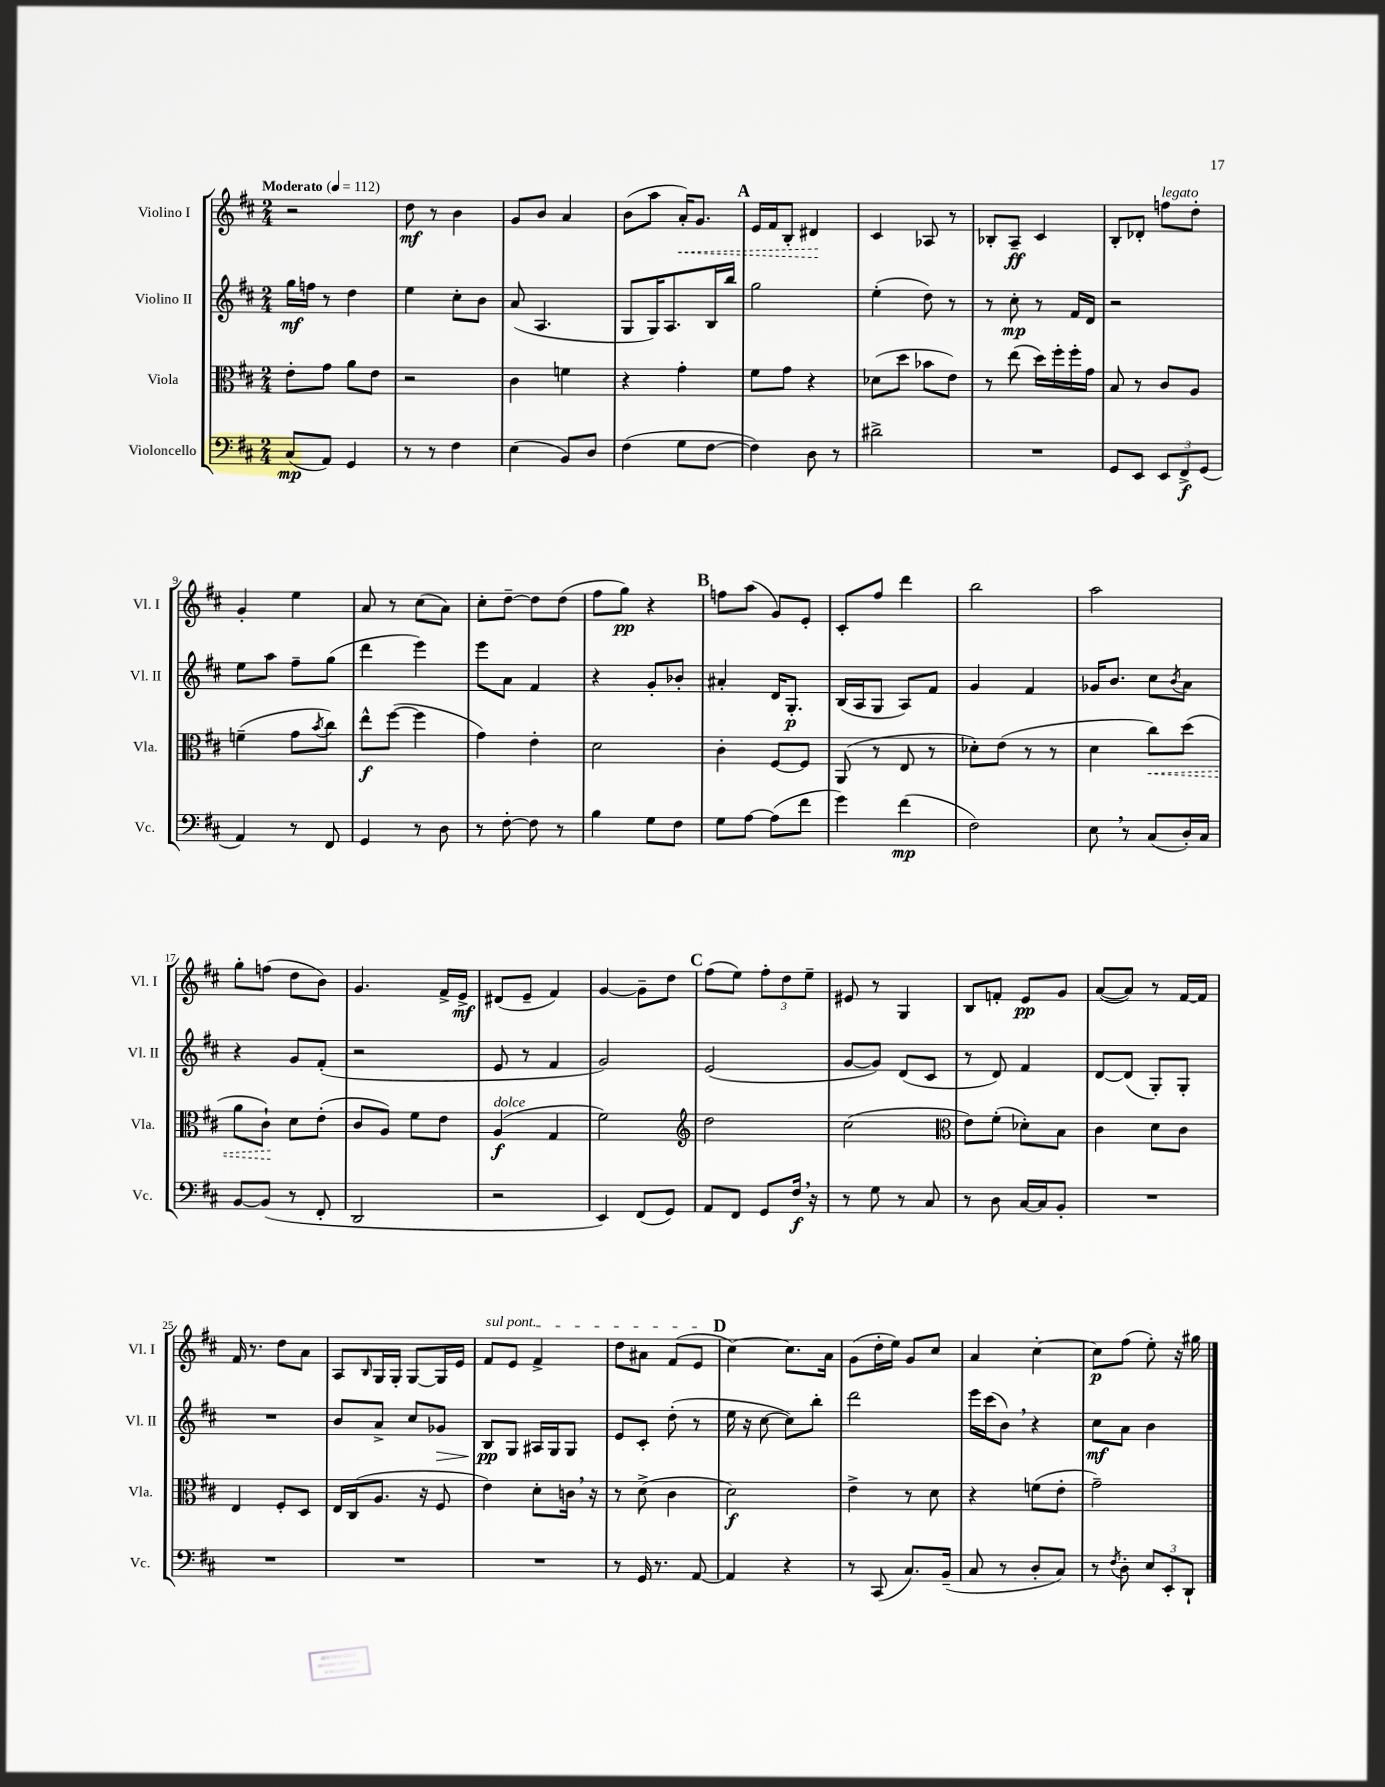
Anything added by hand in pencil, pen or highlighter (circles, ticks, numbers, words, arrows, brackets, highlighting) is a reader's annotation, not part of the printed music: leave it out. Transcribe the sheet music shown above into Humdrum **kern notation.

**kern	**kern	**kern	**kern
*staff4	*staff3	*staff2	*staff1
*clefF4	*clefC3	*clefG2	*clefG2
*k[f#c#]	*k[f#c#]	*k[f#c#]	*k[f#c#]
*M2/4	*M2/4	*M2/4	*M2/4
*MM112	*MM112	*MM112	*MM112
(8C#	8e'	16gg	2r
.	.	16ff	.
8AA)	8g	8r	.
4GG	8a	4dd	.
.	8e	.	.
=	=	=	=
8r	2r	4ee	8dd
8r	.	.	8r
4F#	.	8cc#'	4b
.	.	8b	.
=	=	=	=
(4E	4c#	(8a	8g
.	.	4.A	8b
8BB)	4f	.	4a
8D	.	.	.
=	=	=	=
(4F#	4r	8G	(8b
.	.	16G)	8aa
.	.	8.A	.
8G	4g'	.	16a')
.	.	.	8.g
[8F#	.	16B	.
.	.	16bb	.
=	=	=	=
4F#])	8f#	2gg	16e
.	.	.	16f#
.	8g	.	8B'
8D	4r	.	4d#
8r	.	.	.
=	=	=	=
2d#^	(8d-	(4ee'	4c#
.	8dd	.	.
.	8b-	8dd)	8A-
.	8e)	8r	8r
=	=	=	=
2r	8r	8r	8B-'
.	(8ee	8cc#'	8A~
.	16dd)	8r	4c#
.	16ff#'	.	.
.	16ff#'	16f#	.
.	16g	16d	.
=	=	=	=
8GG	8B	2r	8B'
8EE	8r	.	8d-'
12EE	8c#	.	8ff
12FF#^	.	.	.
.	8A	.	8dd'
(12GG	.	.	.
=	=	=	=
4AA)	(4f~	8ee	4g'
.	.	8aa	.
8r	8g	8ff#~	4ee
.	8qb	.	.
8FF#	8cc#)	(8gg	.
=	=	=	=
4GG	8ee^^	4ddd	8a
.	([8ff#	.	8r
8r	4ff#]	4eee)	(8cc#
8D	.	.	8a)
=	=	=	=
8r	4g)	8eee	8cc#'
[8F#'	.	8a	[8dd~
8F#]	4e'	4f#	8dd]
8r	.	.	(8dd
=	=	=	=
4B	2d	4r	8ff#
.	.	.	8gg)
8G	.	8g'	4r
8F#	.	8b-'	.
=	=	=	=
8G	4c#'	4a#'	8ff
[8A	.	.	(8aa
(8A]	[8F#	16d	8g)
.	.	8.G'	.
8f#	8F#]	.	8e'
=	=	=	=
4g)	(8AA	(16B	8c#'
.	.	16A	.
.	8r	8G	8ff#
(4f#	8E	8A)	4ddd
.	8r	8f#	.
=	=	=	=
2F#)	8d-')	4g	2bb
.	(8e	.	.
.	8r	4f#	.
.	8r	.	.
=	=	=	=
8E	4d	16g-	2aa
.	.	8.b	.
8r	.	.	.
(8C#	8cc#)	8cc#	.
.	.	8qb	.
16D')	(8dd	8a	.
16C#	.	.	.
=	=	=	=
[8BB	8a	4r	8gg'
(8BB]	8c#`)	.	(8ff
8r	8d	8g	8dd
8FF#'	(8e'	(8f#'	8b)
=	=	=	=
2DD	8c#	2r	4.g
.	8A)	.	.
.	8f#	.	.
.	8e	.	16f#^
.	.	.	16e^
=	=	=	=
2r	(4A	8e	(8d#
.	.	8r	8e~
.	4G	4f#	4f#)
=	=	=	=
4EE)	2f#)	2g)	[4g
(8FF#	.	.	8g~]
8GG)	.	.	8dd
=	=	=	=
*	*clefG2	*	*
8AA	2dd	(2e	(8ff#
8FF#	.	.	8ee)
8GG	.	.	12ff#'
.	.	.	12dd
16F#	.	.	.
.	.	.	12ee~
16r	.	.	.
=	=	=	=
8r	(2cc#	[8g	8e#
8G	.	8g])	8r
8r	.	(8d	4G
8C#	.	8c#	.
=	=	=	=
*	*clefC3	*	*
8r	8e)	8r	8B
8D	(8f#'	8d)	8f'
[16C#	8d-')	4f#	8e
16C#]	.	.	.
8BB'	8B	.	8g
=	=	=	=
2r	4c#	[8d	([8a
.	.	(8d]	8a])
.	8d	8G')	8r
.	8c#	8G'	[16f#
.	.	.	16f#]
=	=	=	=
2r	4E	2r	16f#
.	.	.	8.r
.	8F#'	.	8dd
.	8D	.	8a
=	=	=	=
2r	16E	8b	8A
.	(16C#	.	.
.	.	.	16qqB
.	8.A	8a^	16G
.	.	.	16G'
.	.	8cc#	[8G
.	16r	.	.
.	8F#	8g-	16G]
.	.	.	16e
=	=	=	=
2r	4e)	8B	8f#
.	.	8G	8e
.	8d'	16A#	4f#^
.	.	16G	.
.	16c	8G	.
.	16r	.	.
=	=	=	=
8r	8r	8e	8dd
16GG	(8d^	8c#'	8a#
8.r	.	.	.
.	4c#	(8dd'	(8f#
[8AA	.	8r	8e
=	=	=	=
4AA]	2d)	16ee	[4cc#)
.	.	16r	.
.	.	[8cc#	.
4r	.	8cc#])	8.cc#]
.	.	8bb'	.
.	.	.	16a
=	=	=	=
8r	4e^	2ddd	(8g
(8CC#	.	.	16dd'
.	.	.	16ee)
8.C#)	8r	.	8g
.	8d	.	8cc#
(16BB~	.	.	.
=	=	=	=
8C#	4r	16eee	4a
.	.	(16ccc#	.
8r	.	8b)	.
8D'	(8f	4r	[4cc#'
8C#)	8e'	.	.
=	=	=	=
8r	2g~)	8cc#	8cc#]
8qF#	.	.	.
8D'	.	8a	(8ff#
12E	.	4b	8ee')
12EE'	.	.	.
.	.	.	16r
12DD`	.	.	.
.	.	.	16gg#
==	==	==	==
*-	*-	*-	*-
